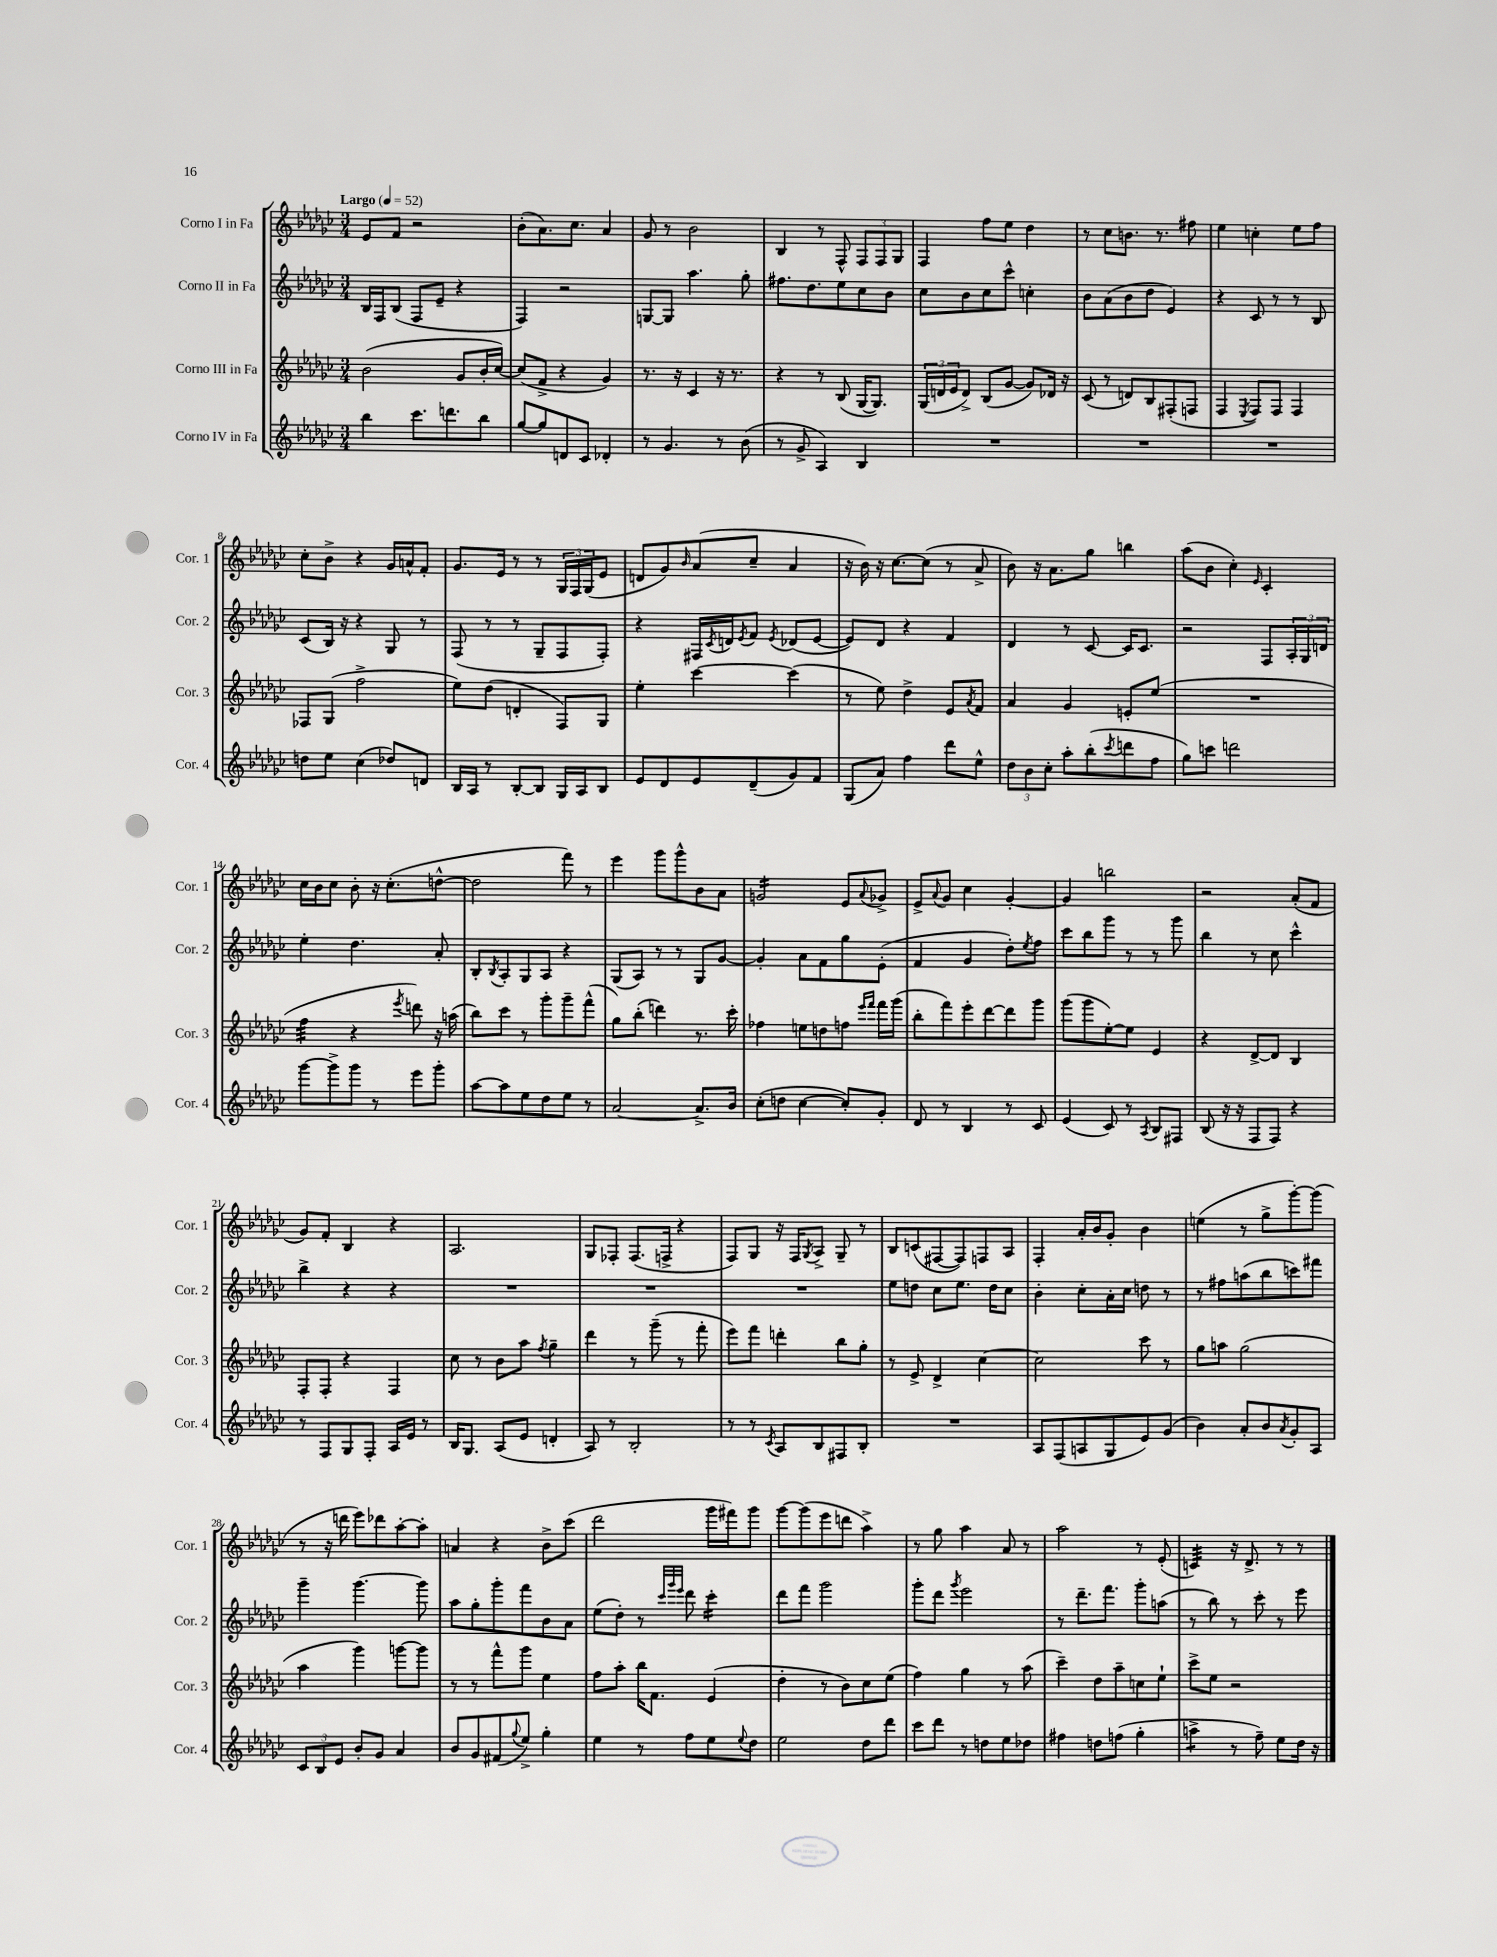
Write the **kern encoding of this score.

**kern	**kern	**kern	**kern
*staff4	*staff3	*staff2	*staff1
*clefG2	*clefG2	*clefG2	*clefG2
*k[b-e-a-d-g-c-]	*k[b-e-a-d-g-c-]	*k[b-e-a-d-g-c-]	*k[b-e-a-d-g-c-]
*M3/4	*M3/4	*M3/4	*M3/4
*MM52	*MM52	*MM52	*MM52
4bb-\	(2b-\	16B-/LL	8e-/L
.	.	16F/J	.
.	.	(8B-/J	8f/J
8.ccc-\L	.	8F/L	2r
.	.	8e-~/J	.
8.ddd\	.	.	.
.	8g-/L	4r	.
8bb-\J	16b-'/L	.	.
.	[16cc-/JJ)	.	.
=	=	=	=
[8gg-/L	(8cc-/]L	4F/)	(8b-'\L
8gg-/]	8f^/J	.	8.a-\)
8d/	4r	2r	.
.	.	.	8.cc-\J
8c-/J	.	.	.
4d-'/	4g-/)	.	4a-/
=	=	=	=
8r	8.r	[8G/L	8g-/
4.g-/	.	8G/]J	8r
.	16r	.	.
.	4c-/	4.aa-\	2b-\
8r	16r	.	.
.	8.r	.	.
(8b-\	.	8gg-'\	.
=	=	=	=
8r	4r	8.ff#\L	4B-/
8g-^/	.	.	.
.	.	8.dd-\	.
4A-/)	8r	.	8r
.	(8B-/	8ee-\	8F^^/
4B-/	[16G-/LK	8cc-\	12F/L
.	8.G-/]J)	.	.
.	.	.	12F/
.	.	8b-\J	.
.	.	.	12G-/J
=	=	=	=
2.r	(24G-/LL	8cc-\L	4F/
.	24d/	.	.
.	24e-/J	.	.
.	8d^/J)	8b-\	.
.	(8B-/L	8cc-\	8ff\L
.	[8g-/J	8ccc-^^\J	8ee-\J
.	8g-/]L)	4cc'\	4dd-\
.	16d-/Jk	.	.
.	16r	.	.
=	=	=	=
2.r	(8c-/	8b-\L	8r
.	8r	(8a-\	8cc-\L
.	8d/L)	8b-\	8.b\J
.	8B-/	8dd-\J	.
.	.	.	8.r
.	(8F#'/	4e-/)	.
.	8F/J	.	8ff#\
=	=	=	=
2.r	4F/	4r	4ee-\
.	8qE-/	.	.
.	8F/L)	8c-/	4cc'\
.	8F/J	8r	.
.	4F/	8r	8ee-\L
.	.	8B-/	8ff\J
=	=	=	=
8dd\L	8F-/L	(8c-/L	8cc-'\L
8ee-\J	(8G-/J	16B-/Jk)	8b-^\J
.	.	16r	.
(4cc-\	2ff^\	4r	4r
8dd-/L)	.	8G-/	16g-/LL
.	.	.	16a^^/J
8d/J	.	8r	8f'/J
=	=	=	=
16B-/LL	8ee-\L)	(8F/	8.g-/L
16A-/JJ	.	.	.
8r	(8dd-\J	8r	.
.	.	.	16e-/Jk
[8B-'/L	4d'/	8r	8r
8B-/]J	.	8G-~/L	8r
16G-/LL	8F/L)	8F/	24G-/LL
.	.	.	24F/
16A-/J	.	.	.
.	.	.	(24G-/J
8B-/J	8G-/J	8F'/J)	8e-/J
=	=	=	=
8e-/L	4ee-'\	4r	8d/L
8d-/	.	.	8g-/)
.	.	.	16qqb-/
8e-/	[4ccc-\	16F#/LL	(8a-/
.	.	8qc-/	.
.	.	16d/J	.
.	.	8qe-/	.
(8d-~/	.	8f/J	8cc-~/J
.	.	8qe-/	.
8g-/)	(4ccc-\]	(8d-/L	4a-/
8f/J	.	[8e-/J	.
=	=	=	=
(8G-/L	8r	8e-/]L)	16r
.	.	.	16b-\)
8a-/J)	8ee-\)	8d-/J	16r
.	.	.	[8.cc-\L
4ff\	4dd-^\	4r	.
.	.	.	(8cc-\]J
8ddd-\L	8e-/L	4f/	8r
.	8qa-/	.	.
8ee-^^\J	8f/J	.	8a-^/
=	=	=	=
12dd-\L	4a-/	4d-/	8b-\)
12b-\	.	.	.
.	.	.	16r
12cc-'\J	.	.	.
.	.	.	8.a-\L
8aa-'\L	4g-/	8r	.
(8bb-'\	.	[8c-/	8gg-\J
8qccc-/	.	.	.
8ddd\	8e'/L	16c-/]LK	4bb\
.	.	8.c-/J	.
8ff\J	(8ee-/J	.	.
=	=	=	=
8gg-\L)	2.r	2r	(8aa-\L
8ccc\J	.	.	8b-\J
2ddd\	.	.	4cc-'\)
.	.	.	16qqe-/
.	.	8F/L	4c-'/
.	.	24A-'/L	.
.	.	24G-/	.
.	.	24d/JJ	.
=	=	=	=
[8ggg-\L	4ff\	4ee-'\	16cc-\LL
.	.	.	16b-\J
8ggg-^\]	.	.	8cc-\J
8ggg-\J	4r	4.dd-\	8b-'\
8r	.	.	16r
.	.	.	(8.cc-'\L
.	8qeee-/	.	.
8eee-\L	8ddd\)	.	.
8ggg-'\J	16r	8a-'/	[8dd^^\J
.	(16aa\	.	.
=	=	=	=
[8aa-\L	8bb-\L)	8B-'/L	2dd\]
.	.	8qB-/	.
8aa-\]	8ccc-\J	8A-'/	.
8ee-\	8r	8G-/	.
8dd-\	8ggg-'\L	8A-/J	.
8ee-\J	8ggg-~\	4r	8fff\)
8r	(8fff^^\J	.	8r
=	=	=	=
[2a-/	8gg-\L)	(8G-/L	4eee-\
.	(8bb-'\J	8A-/J)	.
.	4ddd\)	8r	8ggg-\L
.	.	8r	8ggg-^^\
8.a-^/]L	8.r	8G-/L	8b-\
.	.	[8g-/J	8a-\J
16b-/Jk	16ccc-'\	.	.
=	=	=	=
(8cc-'\L	4ff-\	4g-'/]	2g/
8dd\J	.	.	.
[4cc-\	8ee\L	8a-\L	.
.	8dd\	8f\	.
8cc-'/]L)	8ff\J	8gg-\	8e-/L
.	16qqeee-/LL	.	.
.	16qqfff/JJ	.	8qqa-/
8g-'/J	16fff\LL	(8e-'\J	8g-^/J
.	(16ggg-\JJ	.	.
=	=	=	=
8d-/	8bb-'\L	4f/	8e-^/L
.	.	.	8qqa-/
8r	8fff\)	.	8g-/J
4B-/	8eee-'\	4g-/	4cc-\
.	[8ddd-\	.	.
8r	8ddd-\]	8dd-'\L)	[4g-'/
.	.	8qee-/	.
8c-/	8ggg-\J	8ff\J	.
=	=	=	=
(4e-/	(8ggg-\L	8ccc-\L	4g-/]
.	8ggg-\	8bb-\	.
8c-/)	[8ee-'\)	8ggg-\J	2bb\
8r	8ee-\]J	8r	.
8qA-/	.	.	.
8B-/L	4e-/	8r	.
8F#/J	.	8ggg-\	.
=	=	=	=
(8B-/	4r	4bb-\	2r
16r	.	.	.
16r	.	.	.
8F/L	[8d-^/L	8r	.
8F/J)	8d-/]J	8cc-\	.
4r	4B-/	4ccc-^^\	(8a-'/L
.	.	.	8f/J
=	=	=	=
8r	8F'/L	4bb-^\	8g-/L)
8F/L	8F'/J	.	8f'/J
8G-/	4r	4r	4B-/
8F'/J	.	.	.
16A-/LL	4F/	4r	4r
16e-/JJ	.	.	.
8r	.	.	.
=	=	=	=
16B-/LK	8cc-\	2.r	2.A-/
8.G-/J	.	.	.
.	8r	.	.
(8A-/L	8b-\L	.	.
8e-/J	8aa-\J	.	.
.	8qff/	.	.
4d'/	4gg-~\	.	.
=	=	=	=
8A-/)	4ddd-\	2.r	8G-/L
8r	.	.	8F-'/J
2B-'/	8r	.	(8.F-/L
.	(8ggg-~\	.	.
.	.	.	16F^/Jk
.	8r	.	4r
.	8fff'\	.	.
=	=	=	=
8r	8eee-\L)	2.r	8F/L)
8r	8fff\J	.	8G-/J
8qc-/	.	.	.
8A-/L	4ddd'\	.	16r
.	.	.	16F/LK
.	.	.	8qG-/
8B-/	.	.	8A-^/J
8F#/	8bb-\L	.	8G-~/
8B-'/J	8gg-'\J	.	8r
=	=	=	=
2.r	8r	8ee-\L	8B-/L
.	8e-^/	8dd\J	(8c/
.	4d-^/	8cc-\L	[8F#/
.	.	8.ee-\J	8F#/])
.	[4cc-\	.	8F/
.	.	16dd\LK	.
.	.	8cc-\J	8A-/J
=	=	=	=
8A-/L	2cc-\]	4b-'\	4F'/
(8F/	.	.	.
8A/	.	8cc-'\L	16a-'/LL
.	.	.	16b-/J
8G-/	.	16a-'\L	8g-'/J
.	.	16cc-\JJ	.
8e-/)	8ccc-\	8dd\	4b-\
(8g-/J	8r	8r	.
=	=	=	=
4b-\)	8gg-\L	8r	(4ee\
.	8aa\J	8ff#\L	.
8a-'/L	(2gg-\	(8aa\	8r
8b-/	.	8bb-\	8gg-^\L
8qa-/	.	.	.
8g-'/	.	8ccc\)	[8ggg-'\)
8A-/J	.	8fff#\J	(8ggg-\]J
=	=	=	=
12c-/L	4aa-\	4ggg-~\	8r
12B-/	.	.	.
.	.	.	16r
12e-/J	.	.	.
.	.	.	16ddd\
8b-'/L	4ggg-\)	[4.ggg-\	8eee-\L)
8g-/J	.	.	8ddd-\
4a-/	[8ggg\L	.	[8aa-'\
.	8ggg\]J	8ggg-\]	8aa-'\]J
=	=	=	=
8b-/L	8r	8aa-\L	4a/
8g-/	8r	8gg-'\	.
(8f#/	8fff^^\L	8ggg-'\	4r
8qqgg-/	.	.	.
8ee-^/J)	8ggg-\J	8fff\	.
4gg-'\	4ee-\	8b-\	8b-^\L
.	.	8a-\J	(8ccc-\J
=	=	=	=
4ee-\	8ff\L	(8ee-\L	2ddd-\
.	8aa-'\J	8dd-'\J)	.
8r	16bb-\LK	8r	.
.	8.f\J	.	.
.	.	32qqccc-/LLL	.
.	.	32qqggg-/	.
.	.	32qqeee-/JJJ	.
8ff\L	.	8ddd-\	.
8ee-\	(4e-/	4ccc-'\	16ggg-\LL
.	.	.	16fff#\J)
8qqee-/	.	.	.
8dd-\J	.	.	8ggg-\J
=	=	=	=
2ee-\	4dd-'\	8ddd-\L	[8ggg-\L
.	.	8fff\J	(8ggg-\]
.	8r	2ggg-\	8eee-\
.	8b-\L)	.	8ddd\J
8dd-\L	8cc-\	.	4aa-^\)
8ddd-\J	(8ee-\J	.	.
=	=	=	=
8ccc-\L	4ff\)	8ggg-'\L	8r
8ddd-\J	.	8ddd-\J	8gg-\
.	.	8qggg-/	.
8r	4gg-\	2eee-\	4aa-\
8dd\L	.	.	.
8ee-\	8r	.	8a-/
8dd-\J	(8aa-\	.	8r
=	=	=	=
4ff#\	4ccc-~\)	8r	2aa-\
.	.	8.ddd-~\L	.
8dd\L	8dd-\L	.	.
.	.	8.fff\J	.
(8ff\J	8aa-~\	.	.
4gg-'\	8cc\	8ggg-'\L	8r
.	8ee-`\J	(8aa\J	(8e-'/
=	=	=	=
4aa^\	8ccc-^\L	8r	4c/)
.	8ee-\J	8bb-\)	.
8r	2r	8r	16r
.	.	.	8.d-^/
8ff~\)	.	8ccc-'\	.
8ee-\L	.	8r	8r
16dd-\Jk	.	8eee-\	8r
16r	.	.	.
==	==	==	==
*-	*-	*-	*-
